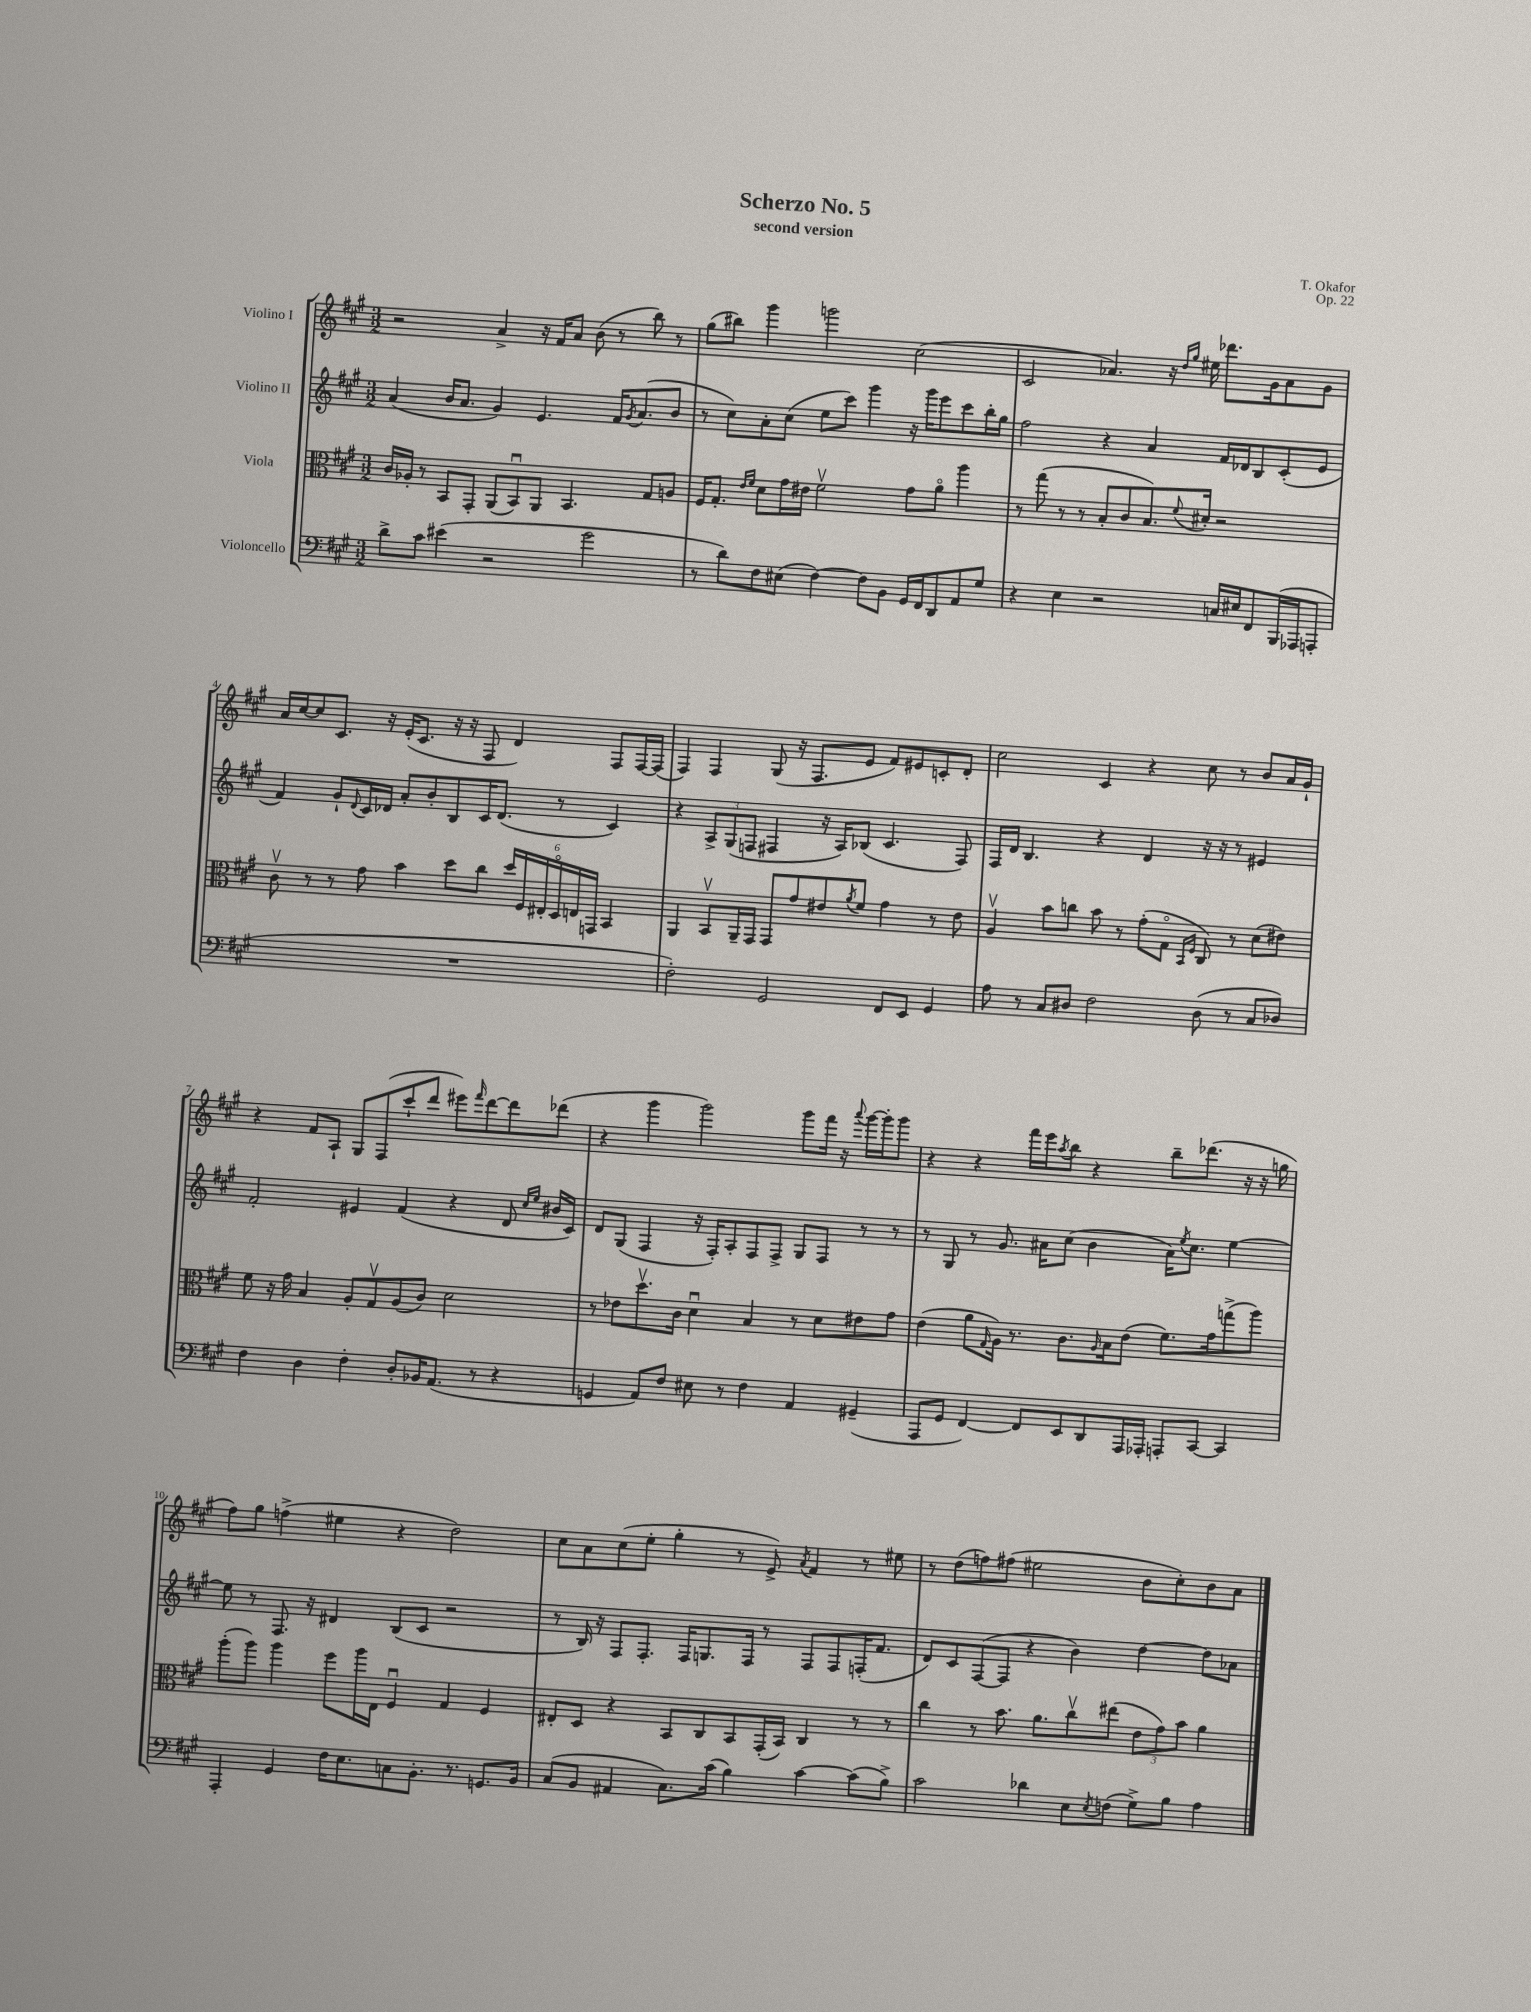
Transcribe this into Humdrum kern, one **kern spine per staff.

**kern	**kern	**kern	**kern
*staff4	*staff3	*staff2	*staff1
*clefF4	*clefC3	*clefG2	*clefG2
*k[f#c#g#]	*k[f#c#g#]	*k[f#c#g#]	*k[f#c#g#]
*M3/2	*M3/2	*M3/2	*M3/2
8d^	16c#	(4a	2r
.	16A-'	.	.
8c#	8r	.	.
(4e#	8BB	16b	.
.	.	8.a	.
.	8GG#'	.	.
2r	(8AA	4g#)	4a^
.	8BBu)	.	.
.	8AA	4.e	16r
.	.	.	16f#
.	4.BB	.	8a
2g#	.	.	(8b
.	.	16f#	8r
.	.	8qg#	.
.	.	(8.a	.
.	8G#	.	8bb)
.	8A	8b	8r
=	=	=	=
8r	16F#	8r	(8gg#
.	8.G#'	.	.
8d)	.	8cc#)	8bb#)
.	16qqe	.	.
.	16qqf#	.	.
8F#	8d	8a'	4ggg#
(8E#	16g#	(8cc#	.
.	16e#	.	.
[4F#)	2f#v	8ee	2ggg
.	.	8ccc#)	.
8F#]	.	4ggg#	.
8BB	.	.	.
16GG#	8g#	16r	(2cc#
16FF#	.	16ggg#	.
8DD	8ao	8eee	.
8AA	4aa	8ccc#	.
8G#	.	16bb'	.
.	.	16gg#	.
=	=	=	=
4r	8r	2ff#	2c#
.	(8gg#	.	.
4E	8r	.	.
.	8r	.	.
2r	8B'	4r	4.a-)
.	8c#	.	.
.	8.B)	4a	.
.	.	.	16r
.	.	.	16qqdd
.	8qqf#	.	16qqgg#
.	16d#'	.	16ee#
16C	2r	16f#	8.ddd-
16E#	.	16d-	.
8FF#	.	8B	.
.	.	.	16g#
(16BBB	.	(8c#'	8a-
16AAA-	.	.	.
8AAA'	.	8e	8g#
=	=	=	=
1.r	8c#v	4f#)	16a
.	.	.	[16cc#
.	8r	.	8cc#]
.	8r	8g#`	8.c#
.	.	8qqd	.
.	8g#	16c#	.
.	.	16d-	16r
.	4b	8a'	(16e'
.	.	.	8.c#
.	.	8b'	.
.	8dd	8B	16r
.	.	.	16r
.	8cc#	16c#	8F#
.	.	(8.d-	.
.	24dd	.	4d)
.	24F#	.	.
.	24E#'	.	.
.	24Do	8r	.
.	24E	.	.
.	24GG	.	.
.	4BB	4c#)	8F#
.	.	.	[16F#
.	.	.	(16F#]
=	=	=	=
2F#')	4AA	4r	4F#)
.	8BBv	12A^	4F#
.	.	(12G#	.
.	16AA~	.	.
.	.	12F	.
.	16GG#	.	.
2GG#	8GG#	4F#	(8G#
.	8g#	.	16r
.	.	.	8.F#
.	8e#	16r	.
.	.	16A)	.
.	8qa	.	.
.	8f#	(8B-	8e
8FF#	4g#	4.c#	8f#)
8EE	.	.	8e#
4GG#	8r	.	8c'
.	8e#	8F#)	8d'
=	=	=	=
8A	4Av	16F#	2cc#
.	.	16d	.
8r	.	4.B	.
8C#	8b	.	.
8D#	8cc	.	.
2F#	8b	4r	4c#
.	8r	.	.
.	(8g#'	4d	4r
.	8G#o	.	.
.	16qqBB	.	.
.	16qqF#	.	.
(8D#	8C#)	16r	8cc#
.	.	16r	.
8r	8r	8r	8r
8C#	(8d	4e#	8b
8D-)	8e#)	.	16a
.	.	.	16g#`
=	=	=	=
4F#	8f#	2f#'	4r
.	16r	.	.
.	16g#	.	.
4D	4B	.	8f#
.	.	.	8A`
4F#'	8A'	4e#	8G#
.	8G#v	.	(8F#
8D'	(8A	(4f#	8ccc#`
16BB-	8c#)	.	8ddd
(8.AA	.	.	.
.	2d	4r	8eee#)
.	.	.	16qqfff#
8r	.	.	[8ddd
4r	.	8d	8ddd]
.	.	16qqcc#	.
.	.	16qqee	.
.	.	16b#	(8ddd-
.	.	16c#)	.
=	=	=	=
4GG	8r	8d	4r
.	8e-	(8G#	.
8AA)	8.ddv	4F#	4ggg#
8F#	.	.	.
.	16c#	.	.
8E#	4du	16r	2ggg#)
.	.	16F#')	.
8r	.	8A'	.
4F#	4B	8F#	.
.	.	8F#^	.
4AA	8r	8G#	8ggg#
.	8d	8F#	16fff#
.	.	.	16r
.	.	.	8qqaaa
(4GG#~	8e#	8r	[16ggg#
.	.	.	16ggg#']
.	8g#	8r	8ggg#
=	=	=	=
8AAA	(4e	8r	4r
8GG#	.	8G#	.
[4FF#)	8a	8r	4r
.	16qqG#	.	.
.	16A)	8.g#	.
.	8.r	.	.
8FF#]	.	.	16fff#
.	.	16a#	16eee
.	.	.	8qaa
8EE	8.c#	(8cc#	8bb
8DD	.	4b	4r
.	16qqA	.	.
.	16B	.	.
16AAA	(8e	.	.
16AAA-'	.	.	.
8AAA'	8.f#)	16a#)	8bb~
.	.	8qee	.
.	.	8.cc#	.
[8CC#	.	.	(8.ddd-
.	16g#	.	.
4CC#]	(8gg^	[4ee	.
.	.	.	16r
.	8aa)	.	16r
.	.	.	16gg
=	=	=	=
4AAA'	(8aa'	8ee]	8ff#)
.	8aa)	8r	8gg#
4GG#	4aa	8.F#	(4ff^
.	.	16r	.
16F#	8ff#	4d#	4ee#
8.E	.	.	.
.	16aa	.	.
.	16E	.	.
8C	4F#u	(8B	4r
8.BB'	.	8c#	.
.	4G#	2r	2dd)
8.r	.	.	.
8.GG	4F#	.	.
16BB	.	.	.
=	=	=	=
(8C#	8E#'	8r	8cc#
8BB	8D	16B)	8a
.	.	16r	.
4AA#	4r	8F#	(8cc#
.	.	8.F#'	8ee'
8.C#)	8BB	.	4gg#'
.	.	16F#	.
.	8C#	8.G	.
(16c#	.	.	.
4B)	8BB	.	8r
.	.	16F#	.
.	(16GG#'	8r	8e^)
.	16BB)	.	.
.	.	.	8qa
[4c#	4C#	8F#	4f#
.	.	8F#	.
(8c#]	8r	(16F'	8r
.	.	8.f#	.
8B^)	8r	.	8ee#
=	=	=	=
2c#	4cc#	8d)	8r
.	.	8c#	(8dd
.	8r	([8F#	8ff)
.	8.b	8F#]	(8ff#
4d-	.	4r	2ee#
.	8.a	.	.
8E	8cc#v	4b)	.
8qE	.	.	.
(8F	(8ee#	.	.
8G#^)	12e	[4dd	8b
.	12g#)	.	.
8B	.	.	8cc#')
.	12b	.	.
4A	4a	8dd]	8b
.	.	8a-	8a
==	==	==	==
*-	*-	*-	*-
